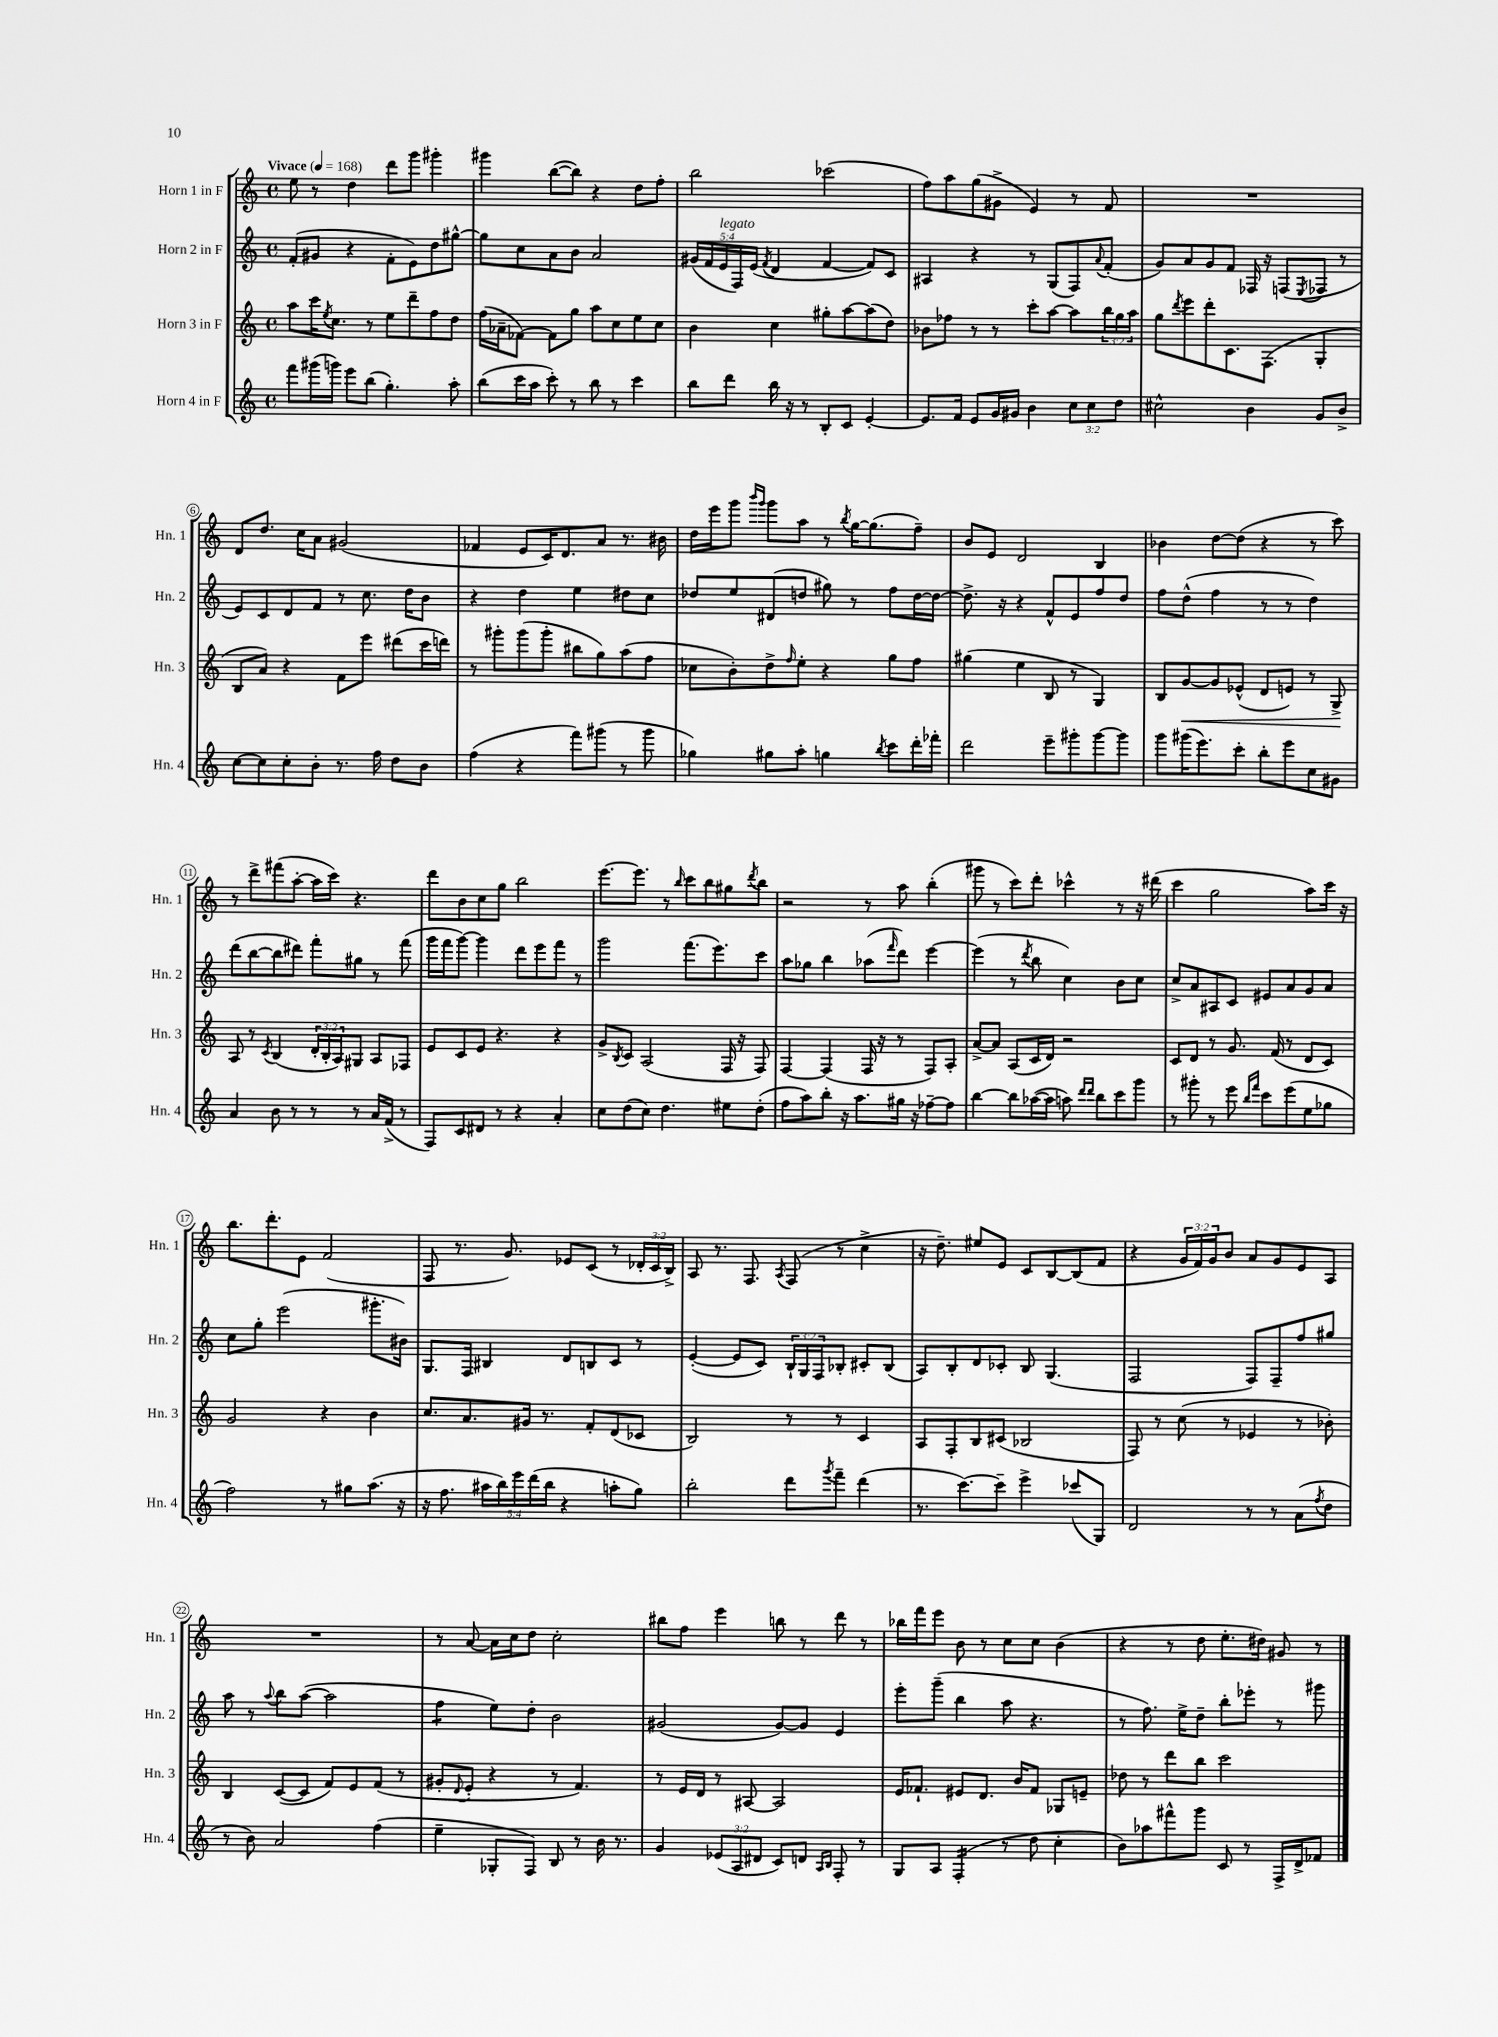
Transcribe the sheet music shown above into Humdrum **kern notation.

**kern	**kern	**kern	**kern
*staff4	*staff3	*staff2	*staff1
*clefG2	*clefG2	*clefG2	*clefG2
*k[]	*k[]	*k[]	*k[]
*M4/4	*M4/4	*M4/4	*M4/4
*met(c)	*met(c)	*met(c)	*met(c)
*MM168	*MM168	*MM168	*MM168
8fff\L	8aa\L	(8f'/L	8ee\
(16ggg#\L	16ccc\K	8g#/J	8r
.	8qee/	.	.
16ggg\JJ)	8.cc\J	.	.
8eee\L	.	4r	4dd\
(8bb\J	8r	.	.
4.gg'\)	8ee\L	8f'\L	8ddd\L
.	8ddd~\	8e\)	8ggg\J
.	8ff\	8dd\	4ggg#'\
8aa'\	8dd\J	[8gg#^^\J	.
=	=	=	=
(8bb\L	(16ff\LL	8gg#\]L	4ggg#\
.	16a-~\J	.	.
16ccc\L	[8f-\J)	8cc\	.
16aa\JJ	.	.	.
8ccc'\)	8f-\]L	8a\	([8bb\L
8r	8gg\J	8b\J	8bb\]J)
8bb\	8aa\L	2a/	4r
8r	8cc\	.	.
4ccc\	8ee\	.	8dd\L
.	8cc\J	.	8ff'\J
=	=	=	=
8bb\L	4b\	(20g#/LL	2bb\
.	.	20f/	.
.	.	20e/	.
8ddd\J	.	.	.
.	.	20F/)	.
.	.	(20e/JJ	.
.	.	8qf/	.
16bb\	4cc\	4d/	.
16r	.	.	.
8r	.	.	.
8B'/L	8gg#'\L	[4f/	(2ccc-\
8c/J	[8aa\	.	.
[4e'/	(8aa\]	8f/]L)	.
.	8dd\J)	8c/J	.
=	=	=	=
8.e/]L	8b-\L	4A#/	8ff\L)
.	8ff-\J	.	8aa\
16f/Jk	.	.	.
8e/L	8r	4r	(8gg\
16g/L	8r	.	8g#^\J
16g#/JJ	.	.	.
4b\	8ccc'\L	8r	4e/)
.	[8aa\J	(8G/L	.
12cc\L	8aa\]L	8F/)	8r
12cc\	.	.	.
.	.	8qqa/	.
.	24bb\L	(8f'/J	8f/
12dd\J	24gg\	.	.
.	24aa\JJ	.	.
=	=	=	=
2cc#^^\	8gg\L	8g/L)	1r
.	8qddd/	.	.
.	8eee\	8a/	.
.	8ddd'\	8g/	.
.	8.c\	8f/J	.
4b\	.	16F-/	.
.	(8.F\J	16r	.
.	.	(8F/L	.
.	.	8qE/	.
8g/L	4G'/	8F-/J	.
8b^/J	.	8r	.
=	=	=	=
[8cc\L	8B/L	8e/L)	8d/L
8cc\]	8a/J)	8c/	8.dd/J
8cc'\	4r	8d/	.
.	.	.	16cc\LK
8b'\J	.	8f/J	8a\J
8.r	8f\L	8r	(2g#/
.	8eee\J	8.cc\	.
16ff\	.	.	.
8dd\L	(8ddd#\L	.	.
.	.	16dd\LK	.
8b\J	16ccc\L	8b\J	.
.	16ddd\JJ)	.	.
=	=	=	=
(4ff\	8r	4r	4f-/
.	8ggg#'\L	.	.
4r	(8ggg#\	4dd\	8e/L
.	8ggg#'\J	.	16c/K)
.	.	.	8.d/
8fff\L)	8bb#\L	4ee\	.
(8ggg#\J	8gg\)	.	8a/J
8r	(8aa\	8dd#\L	8.r
8ggg#\	8ff\J	8cc\J	.
.	.	.	16b#\
=	=	=	=
4gg-\)	8cc-\L	8dd-/L	16dd\LL
.	.	.	16eee\J
.	8b'\)	8ee/	8ggg\J
.	.	.	16qqbbb/LL
.	.	.	16qqggg/JJ
8gg#\L	8dd^\	(8d#/	8ggg\L
.	16qqff/	.	.
8aa'\J	8ee'\J	8dd/J	8aa\J
4gg\	4r	8gg#\)	8r
.	.	.	8qbb/
.	.	8r	[16gg\LK
.	.	.	(8.gg\]
8qbb/	.	.	.
8ccc\L	8gg\L	8ff\L	.
16ddd'\L	8ff\J	[16dd\L	8ff~\J)
16fff-'\JJ	.	16dd\_JJ	.
=	=	=	=
2ddd\	(4gg#\	8.dd^\]	8b/L
.	.	.	8e/J
.	.	16r	.
.	4ee\	4r	2d/
8eee~\L	8B/	8f^^/L	.
8ggg#'\	8r	8e/	.
[8ggg#\	4G/)	8ff/	4B/
8ggg#\]J	.	8dd/J	.
=	=	=	=
8ggg\L	8B/L	8ff\L	4b-\
(16ggg#\K	[8g/	(8dd^^\J	.
8.eee\)	.	.	.
.	8g/]	4ff\	[8dd\L
8ccc'\J	(8e-^^/J	.	(8dd\]J
8bb'\L	8d/L	8r	4r
8eee\	8e/J)	8r	.
8cc\	8r	4dd\)	8r
8g#\J	8G^/	.	8ccc\)
=	=	=	=
4a/	8A/	(8ddd\L	8r
.	8r	[8bb\	8ddd^\L
.	8qc/	.	.
8b\	(4B/	8bb\]	(8fff#\
8r	.	8ddd#\J)	[8aa'\J
8r	24d'/LL	8fff'\L	16aa\]LL
.	24B'/	.	.
.	.	.	16ccc\JJ)
.	24A/J)	.	.
8r	8G#/J	8gg#\J	4.r
16a/LL	8A/L	8r	.
(16f^/JJ	.	.	.
8r	8F-/J	(8fff\	.
=	=	=	=
8F/L)	8e/L	16ggg\LL	8ddd\L
.	.	16fff\J	.
8c/	8c/	[8ggg\J)	8b\
8d#/J	8e/J	4ggg\]	8cc\
8r	4.r	.	8gg\J
4r	.	8ddd\L	2bb\
.	.	8eee\	.
4a'/	4r	8fff\J	.
.	.	8r	.
=	=	=	=
8cc\L	8g^/L	2ggg\	[8.eee\L
.	8qB/	.	.
(8dd\	8c/J	.	.
.	.	.	8.eee\]J
8cc\J)	(2A/	.	.
4.dd\	.	.	8r
.	.	.	16qqbb/
.	.	(8.fff\L	8ccc\L
.	.	.	8bb\
.	.	8.eee\)	.
8ee#\L	16F/	.	8gg#\
.	16r	.	.
.	.	.	8qddd/
(8dd'\J	8F/)	8ccc\J	8bb\J
=	=	=	=
8ff\L	[4F/	8aa\L	2r
8aa\)	.	8gg-\J	.
8bb'\J	(4F/]	4bb\	.
16r	.	.	.
8.aa\L	.	.	.
.	16F/	(8aa-\L	8r
.	16r	.	.
.	.	16qqfff/	.
16gg#\Jk	8r	8ddd\J)	8aa\
16r	.	.	.
[8ff-~\L	8F/L)	[4eee\	(4bb'\
8ff-\]J	8A'/J	.	.
=	=	=	=
[4bb\	[8a^/L	(4eee\]	8ggg#\
.	8a/]J	.	8r
8bb\]L	(8A/L	8r	8ccc\L)
.	.	8qddd/	.
([16aa-\L	16c/L	8bb\	8ddd'\J
16aa-\]JJ	16d/JJ)	.	.
8aa\)	2r	4cc\)	4ccc-^^\
16qqddd/LL	.	.	.
16qqddd/JJ	.	.	.
8bb\L	.	.	.
8ccc\	.	8b\L	8r
8ggg\J	.	8cc\J	16r
.	.	.	(16ddd#\
=	=	=	=
8r	8c/L	8cc^/L	4ccc\
8ggg#'\	8d/J	8a/	.
8r	8r	8A#/	2gg\
8eee\	8.g/	8c/J	.
16qqbb/LL	.	.	.
16qqfff/JJ	.	.	.
8ccc\L	.	8e#/L	.
.	(16f/	.	.
(8eee\	8r	8a/	.
8ee\	8d/L	8g/	8aa\L)
8gg-\J	8c/J)	8a/J	16ccc\Jk
.	.	.	16r
=	=	=	=
2ff\)	2g/	8cc\L	8.bb\L
.	.	8gg'\J	.
.	.	.	8.ddd'\
.	.	(2eee\	.
.	.	.	8e\J
8r	4r	.	(2f/
8gg#\L	.	.	.
(8.aa\J	4b\	8.ggg#'\L	.
16r	.	16b#\Jk)	.
=	=	=	=
16r	8.cc/L	8.G/L	8F/
8.ff\	.	.	.
.	.	.	8.r
.	8.a/	16F/Jk	.
20aa#\LL	.	4B#/	.
20bb\)	.	.	.
.	.	.	8.g/)
20eee\	.	.	.
.	16g#/Jk	.	.
(20ddd\	.	.	.
.	8.r	.	.
20bb\JJ	.	.	.
4r	.	8d/L	8e-/L
.	8f'/L	8B/	(8c/J
8aa'\L	(8d/	8c/J	8r
8gg\J)	8c-/J	8r	24d-'/LL
.	.	.	24c/
.	.	.	24B^/JJ)
=	=	=	=
2bb'\	2B/)	([4e'/	8A/
.	.	.	8.r
.	.	8e/]L	.
.	.	.	8.F/
.	.	8c/J)	.
.	.	.	8qA/
8ddd\L	8r	24B`/LL	(8F/
.	.	24G/	.
.	.	24F/J	.
8qggg/	.	.	.
8fff~\J	8r	8B-'/J	8r
(4ddd\	4c/	8c#'/L	4cc^\
.	.	(8B-/J	.
=	=	=	=
8.r	8A/L	8A/L)	16r
.	.	.	8.dd~\)
.	8F'/	8B'/	.
[8.ccc\L)	.	.	.
.	8B/	8d/	8ee#/L
8ccc~\]J	(8c#/J	8c-'/J	8e/J
4eee^\	2B-/	8B/	8c/L
.	.	(4.G/	[8B/
(8ccc-/L	.	.	(8B/]
8G/J)	.	.	8f/J
=	=	=	=
2d/	8F/)	2F/	4r
.	8r	.	.
.	(8cc\	.	24g/LL
.	.	.	24f/)
.	.	.	24g/J
.	8r	.	8b/J
8r	4e-/	8F/L)	8a/L
8r	.	8F~/	8g/
(8a\L	8r	8ff/	8e/
8qff/	.	.	.
8dd\J	8b-'\)	8gg#/J	8A/J
=	=	=	=
8r	4B/	8aa\	1r
8b\)	.	8r	.
.	.	8qqaa/	.
2a/	([8c/L	8bb\L	.
.	8c/]J	([8aa\J	.
.	8f/L)	2aa\]	.
.	8e/	.	.
(4ff\	(8f/J	.	.
.	8r	.	.
=	=	=	=
4ee~\	8g#'/L	4ff\	8r
.	8qqd/	.	.
.	8e'/J	.	[8a/
8G-'/L	4r	8ee\L)	16a\]LL
.	.	.	16cc\J
8F/J)	.	8dd'\J	8dd\J
8B/	8r	2b\	2cc'\
8r	4.f/)	.	.
16b\	.	.	.
8.r	.	.	.
=	=	=	=
4g/	8r	(2g#/	8bb#\L
.	16e/LL	.	8ff\J
.	16d/JJ	.	.
(12e-/L	8r	.	4eee\
12A/	.	.	.
.	[8A#/	.	.
12d#/J	.	.	.
8c/L)	2A#/]	[8g#/L)	8bb\
8d/J	.	8g#/]J	8r
16qqA/LL	.	.	.
16qqB/JJ	.	.	.
8F'/	.	4e/	8ddd\
8r	.	.	8r
=	=	=	=
8G/L	16e/LK	8eee'\L	16bb-\LL
.	8.f-`/J	.	16fff\J
8A/J	.	(8ggg~\J	8eee\J
(4F'/	8e#/L	4bb\	8b\
.	8.d/J	.	8r
8r	.	8aa\	8cc\L
.	16b/LK	.	.
8dd\	8f-/J	4.r	8cc\J
4cc'\	8G-/L	.	(4b\
.	8e~/J	.	.
=	=	=	=
8b\L)	8dd-\	8r	4r
8aa-\	8r	8.ff\)	.
8fff#^^\	8ddd\L	.	8r
.	.	16ee^\LK	.
8ggg\J	8bb\J	8dd~\J	8dd\
8c/	2ccc\	8bb'\L	8.ee'\L
8r	.	8eee-'\J	.
.	.	.	16dd#\Jk)
16F^/LL	.	8r	8g#/
16d^/J	.	.	.
8f-/J	.	8ggg#\	8r
==	==	==	==
*-	*-	*-	*-
